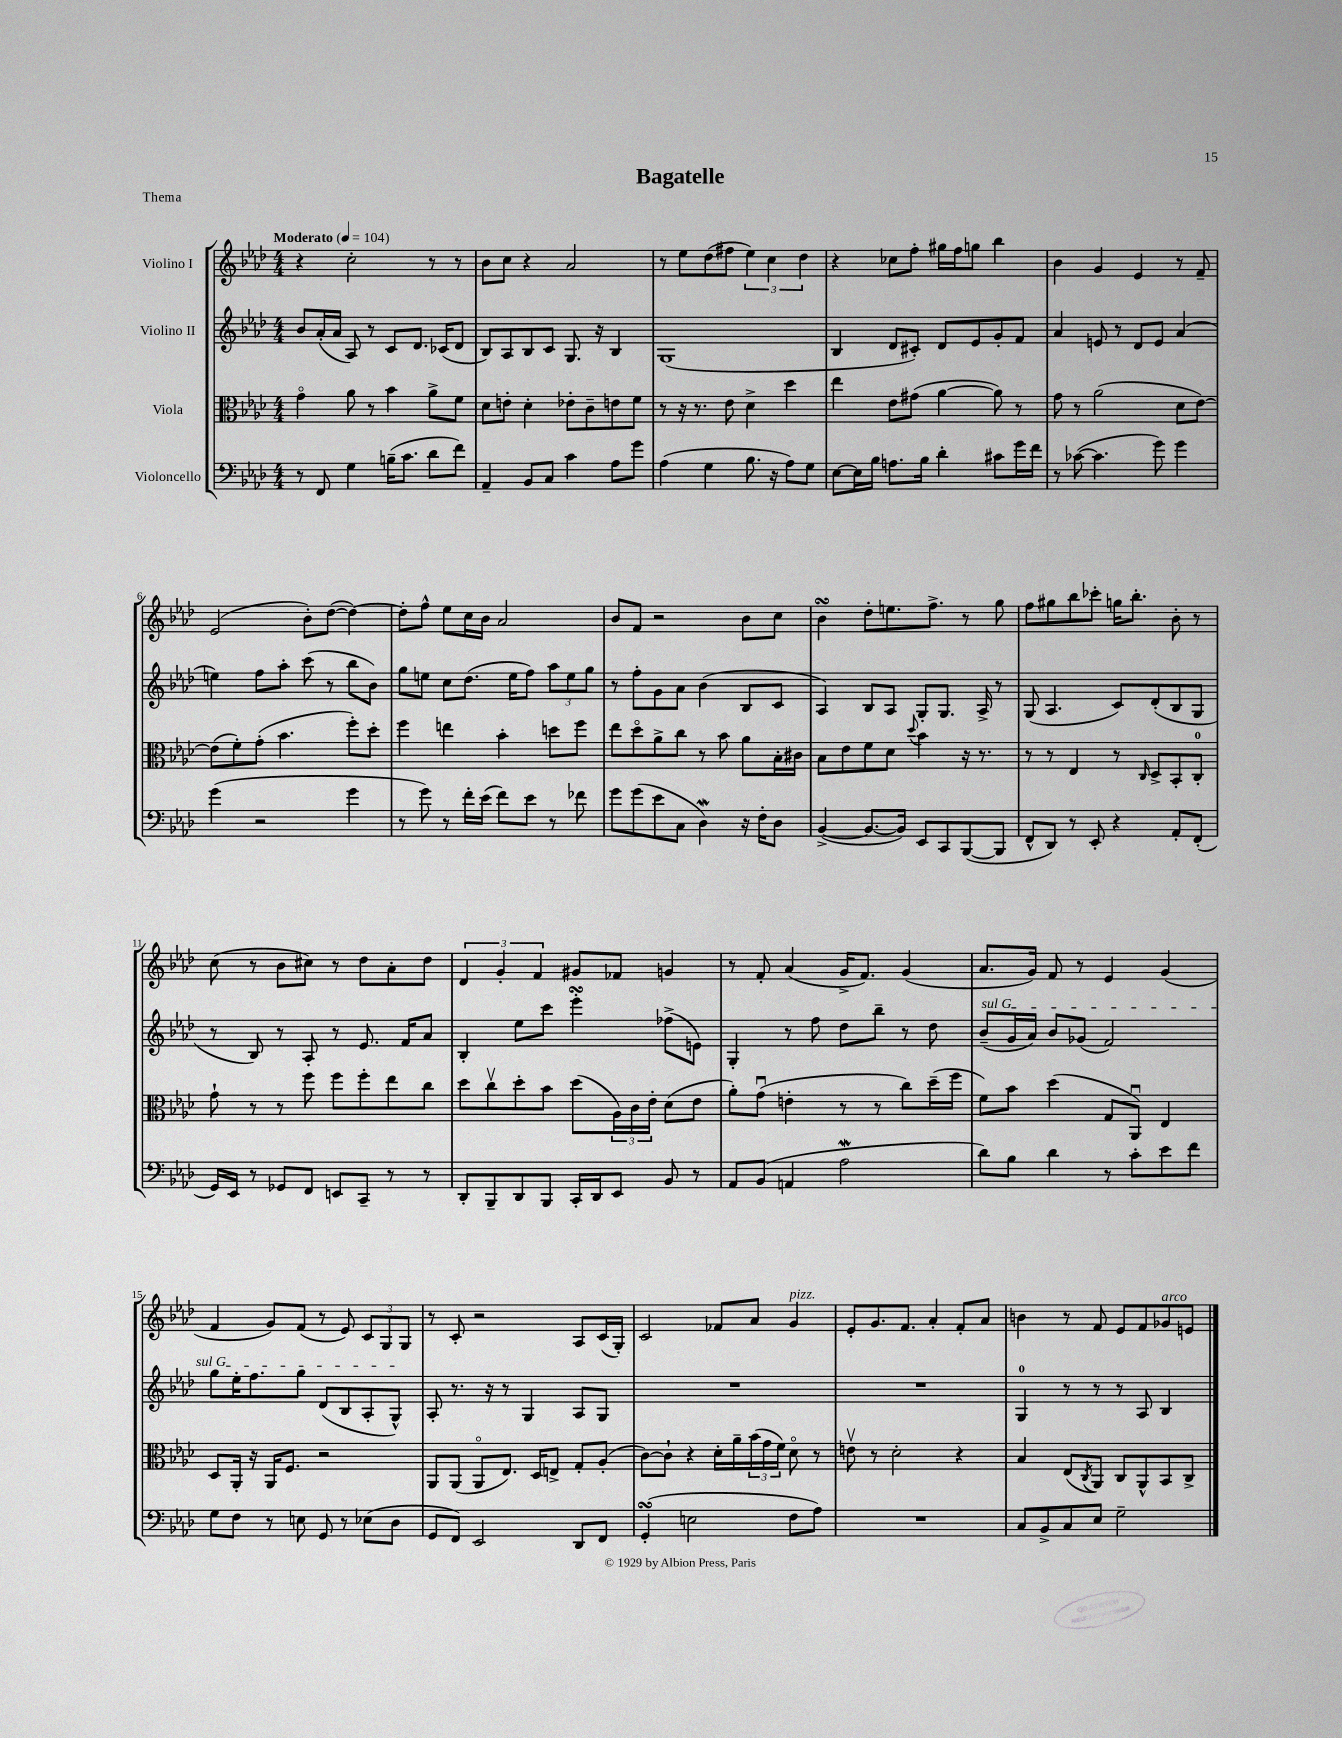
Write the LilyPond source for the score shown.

\header { title = "Bagatelle" piece = "Thema" }
<<
\new StaffGroup <<
\new Staff = "s0" \with { instrumentName = "Violino I" } {
    \clef treble \key aes \major \numericTimeSignature \time 4/4 \tempo "Moderato" 4 = 104
    r4 c''2-. r8 r8 |
    bes'8 c''8 r4 aes'2 |
    r8 ees''8 des''8( fis''8 \tuplet 3/2 { ees''4) c''4 des''4 } |
    r4 ces''8 f''8-. gis''16 f''16 g''8 bes''4 |
    bes'4 g'4 ees'4 r8 f'8-- |
    ees'2( bes'8-.) des''8~( des''4~) |
    des''8-. f''8-^ ees''8 c''16 bes'16 aes'2 |
    bes'8 f'8 r2 bes'8 c''8 |
    bes'4\turn des''8-. e''8. f''8.-> r8 g''8 |
    f''8 gis''8 bes''8 ces'''8-. g''16 bes''8.-. bes'8-. r8 |
    c''8( r8 bes'8 cis''8) r8 des''8 aes'8-. des''8 |
    \tuplet 3/2 { des'4 g'4-. f'4 } gis'8 fes'8 g'4 |
    r8 f'8-. aes'4( g'16-> f'8.) g'4( |
    aes'8. g'16) f'8 r8 ees'4 g'4( |
    f'4 g'8) f'8( r8 ees'8) \tuplet 3/2 { c'8 g8 g8 } |
    r8 c'8-. r2 aes8 c'16( g16-.) |
    c'2 fes'8 aes'8 g'4^\markup { \italic "pizz." } |
    ees'8-. g'8. f'8. aes'4-. f'8-. aes'8 |
    b'4 r8 f'8 ees'8 f'8 ges'8^\markup { \italic "arco" } e'8 \bar "|." |
}
\new Staff = "s1" \with { instrumentName = "Violino II" } {
    \clef treble \key aes \major \numericTimeSignature \time 4/4
    bes'8 aes'16-.( aes'16 aes8) r8 c'8 des'8. ces'16( des'8 |
    bes8) aes8 bes8 c'8 g8. r16 bes4 |
    g1( |
    bes4 des'8 cis'8-.) des'8 ees'8 g'8-. f'8 |
    aes'4 e'8 r8 des'8 e'8 aes'4( |
    e''4) f''8 aes''8-. c'''8( r8 bes''8 bes'8) |
    g''8 e''8 c''8 des''8.( e''16 f''8) \tuplet 3/2 { aes''8 e''8 g''8 } |
    r8 f''8-. g'8 aes'8 bes'4( bes8 c'8 |
    aes4) bes8 aes8 g8-. g8. aes16-> r8 |
    g8( aes4. c'8) des'8-.( bes8 g8 |
    r8 bes8) r8 aes8-. r8 ees'8. f'16 aes'8 |
    bes4-. ees''8 c'''8 ees'''4-.\turn fes''8->( e'8) |
    g4-. r8 f''8 des''8 bes''8-- r8 des''8 |
    \once \override TextSpanner.bound-details.left.text = \markup { \italic "sul G" } bes'8--\startTextSpan( g'16 aes'16) bes'8 ges'8( f'2) |
    g''8 ees''16-. f''8. g''8 des'8( bes8 aes8-. g8-^\stopTextSpan) |
    aes8-. r8. r16 r8 g4 aes8 g8 |
    R1 |
    R1 |
    g4-0 r8 r8 r8 aes8 bes4 \bar "|." |
}
\new Staff = "s2" \with { instrumentName = "Viola" } {
    \clef alto \key aes \major \numericTimeSignature \time 4/4
    g'4\flageolet aes'8 r8 bes'4 aes'8-> f'8 |
    des'8 e'8-. des'4-. ees'8-. c'8-- e'8 f'8 |
    r8 r16 r8. ees'8 des'4-> des''4 |
    ees''4 ees'8 gis'8( aes'4~ aes'8) r8 |
    g'8 r8 aes'2( des'8 ees'8~) |
    ees'8( f'8-.) g'8-.( bes'4. f''8-.) des''8-. |
    f''4 e''4 bes'4-. d''8 f''8 |
    ees''8 des''8\flageolet aes'8-> c''8 r8 bes'8 aes'8 bes16-. cis'16 |
    bes8 ees'8 f'8 des'8 \appoggiatura { des''8 } bes'4 r16 r8. |
    r8 r8 ees4 r8 \grace { c16 } des8-> bes,8-. c8-0-. |
    g'8-! r8 r8 f''8 f''8 f''8-. ees''8 c''8 |
    des''8 c''8\upbow des''8-. bes'8 des''8( \tuplet 3/2 { aes16) c'16 ees'16-. } des'8( ees'8 |
    aes'8-.) g'8\downbow( e'4-. r8 r8 c''8) des''16--( f''16 |
    f'8) bes'8 des''4( g8 aes,8\downbow) ees4 |
    des8 aes,16-. r16 aes,16 f8. r2 |
    aes,8 aes,8( aes,8\flageolet ees8.) des16 e8-> g8-. aes8-.( |
    c'8~) c'8-! r4 des'16-. aes'16-- \tuplet 3/2 { bes'16( g'16 f'16) } des'8\flageolet r8 |
    e'8\upbow r8 des'2-. r4 |
    bes4 ees8( \acciaccatura { c8 } aes,8) c8 aes,8-^ bes,8 c8-> \bar "|." |
}
\new Staff = "s3" \with { instrumentName = "Violoncello" } {
    \clef bass \key aes \major \numericTimeSignature \time 4/4
    r8 f,8 g4 b16--( c'8. des'8 f'8) |
    aes,4-- bes,8 c8 c'4 aes8 g'8 |
    aes4( g4 bes8. r16 aes8) g8 |
    ees8~ ees16 bes16 a8. bes16 des'4-. cis'8 g'16 f'16 |
    r8 ces'8~( ces'4. g'8) g'4 |
    g'4( r2 g'4 |
    r8 g'8) r8 f'16-. ees'16( f'8) ees'8 r8 fes'8 |
    g'8 g'8( ees'8 c8 des4\mordent) r16 f16-. des8 |
    bes,4~->( bes,8.~ bes,16) ees,8 c,8 bes,,8~( bes,,8 |
    f,8-^ des,8) r8 ees,8-. r4 aes,8-. f,8-.( |
    g,16) ees,16 r8 ges,8 f,8 e,8 c,8-- r8 r8 |
    des,8-. bes,,8-- des,8 bes,,8 c,16-. des,16 ees,8 bes,8 r8 |
    aes,8 bes,8( a,4 aes2\mordent |
    des'8) bes8 des'4 r8 c'8-. ees'8 f'8 |
    g8 f8 r8 e8 g,8 r8 ees8( des8 |
    g,8 f,8) ees,2 des,8 f,8 |
    g,4-.\turn( e2 f8 aes8) |
    R1 |
    c8 bes,8-> c8 ees8 g2-- \bar "|." |
}
>>
>>
